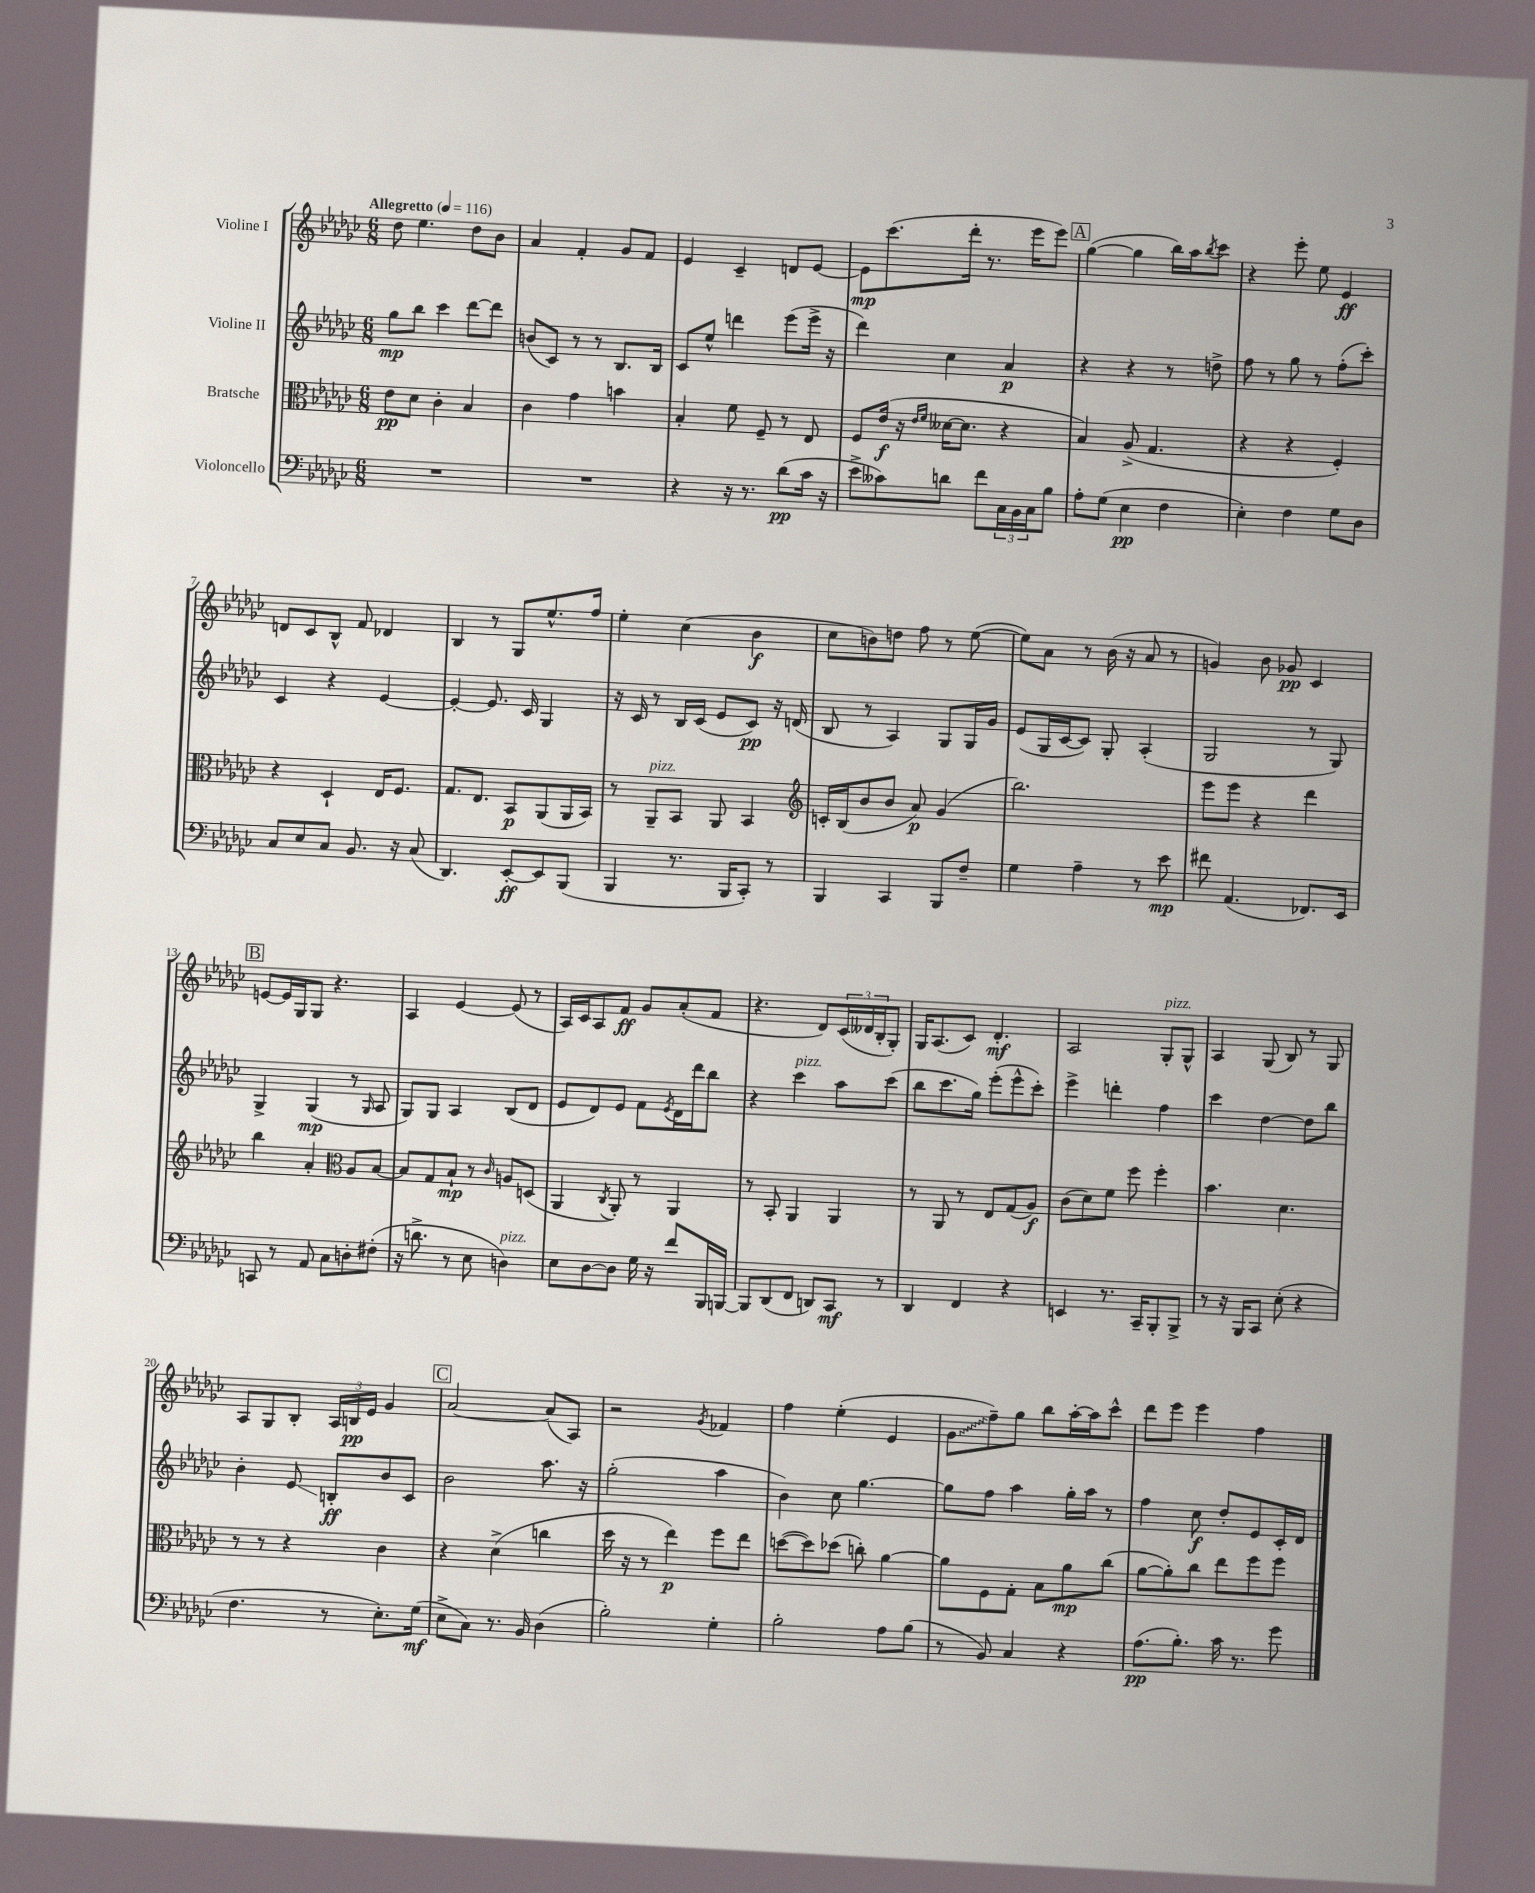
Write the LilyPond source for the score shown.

<<
\new StaffGroup <<
\new Staff = "s0" \with { instrumentName = "Violine I" } {
    \clef treble \key ges \major \numericTimeSignature \time 6/8 \tempo "Allegretto" 4 = 116
    des''8 ees''4. des''8 bes'8 |
    aes'4 f'4-. ges'8 f'8 |
    ees'4 ces'4-- d'8 ees'8~ |
    ees'8\mp ces'''8.( des'''16-. r8. ees'''16 ees'''8) |
    \mark \markup { \box "A" } ges''4~( ges''4 bes''16) aes''16 \acciaccatura { bes''8 } ces'''8 |
    r4 ees'''8-. ees''8 ees'4\ff |
    d'8 ces'8 bes8-^ f'8 des'4 |
    bes4 r8 ges8 ees''8.-^ f''16 |
    ees''4-. ces''4( bes'4\f |
    ces''8 b'8) d''8 f''8 r8 ees''8~( |
    ees''8) aes'8 r8 bes'16( r16 aes'8 r8 |
    g'4) bes'8 ges'8\pp ces'4 |
    \mark \markup { \box "B" } e'8~ e'16 ges16 ges8 r4. |
    aes4 ees'4~ ees'8( r8 |
    aes16) ces'16 aes8 f'8\ff ges'8 aes'8-.( f'8 |
    r4. des'8) \tuplet 3/2 { ces'16( deses'16 bes16-. } ges8-.) |
    ges16 aes8.( ces'8) des'4.-.\mf |
    aes2 ges8-.^\markup { \italic "pizz." } ges8-^ |
    aes4 ges8( bes8) r8 ges8 |
    aes8 ges8 bes8-. \tuplet 3/2 { aes16 b16\pp ees'16 } ges'4 |
    \mark \markup { \box "C" } aes'2~ aes'8( aes8) |
    r2 \acciaccatura { ges'8 } fes'4 |
    f''4 ees''4-.( ees'4 |
    \once \override Glissando.style = #'zigzag ges'8\glissando f''8--) ges''8 bes''8 aes''16~-. aes''16 ces'''8-^ |
    des'''8 ees'''8 ees'''4 f''4 \bar "|." |
}
\new Staff = "s1" \with { instrumentName = "Violine II" } {
    \clef treble \key ges \major \numericTimeSignature \time 6/8
    ges''8\mp bes''8 ces'''4 des'''8~ des'''8 |
    b'8( ces'8) r8 r8 bes8. bes16 |
    ces'8 ees''8-^ d'''4 ees'''8( ees'''16-> r16 |
    des'''4) ces''4 aes'4\p |
    \mark \markup { \box "A" } r4 r4 r8 d''8-> |
    f''8 r8 ges''8 r8 f''8-.( ces'''8-.) |
    ces'4 r4 ees'4~ |
    ees'4~-. ees'8. ces'16 ges4 |
    r16 ces'16 r8 bes16 ces'16( ees'8 ces'8\pp) r16 d'16( |
    bes8 r8 aes4) ges8 ges16 ges'16 |
    ees'8( ges16 ces'16~ ces'8) ges8-. aes4-.( |
    ges2 r8 ges8) |
    \mark \markup { \box "B" } ges4-> ges4\mp( r8 \grace { ges16 } aes8 |
    ges8) ges8 aes4 bes8( des'8 |
    ees'8 des'8) ees'8 f'8 \acciaccatura { ees'8 } des'16 des'''16 bes''8 |
    r4 ces'''4^\markup { \italic "pizz." } aes''8 ces'''8( |
    bes''8 ces'''8. ges''16) ees'''8-.( ees'''8-^ ces'''8-.) |
    ees'''4-> d'''4-. f''4 |
    ces'''4 des''4~ des''8 bes''8 |
    bes'4-. ees'8\glissando b8-.\ff bes'8 ces'8 |
    \mark \markup { \box "C" } bes'2 aes''8. r16 |
    ges''2-.( aes''4 |
    bes'4) ces''8 ges''4.~ |
    ges''8 f''8 aes''4 ges''16-. aes''16 r8 |
    f''4 ces''8\f des''8-. ees'8 ces'16-. des'16 \bar "|." |
}
\new Staff = "s2" \with { instrumentName = "Bratsche" } {
    \clef alto \key ges \major \numericTimeSignature \time 6/8
    ees'8\pp des'8 ces'4-. bes4 |
    ces'4 ges'4 b'4 |
    bes4-. f'8 f8-- r8 ees8 |
    f8 ees'16\f( r16 \grace { ees'16 f'16 } deses'16~ deses'8. r4 |
    \mark \markup { \box "A" } bes4) aes8->( ges4. |
    r4 r4 f4-.) |
    r4 des4-! ees16 f8. |
    ges8. ees8. bes,8\p aes,8( aes,16 bes,16) |
    r8 aes,8--^\markup { \italic "pizz." } bes,8 aes,8 bes,4 |
    \clef treble c'16-. bes16( bes'8 bes'8 aes'8\p) ges'4( |
    bes''2.) |
    ees'''8 ees'''8 r4 des'''4 |
    \mark \markup { \box "B" } bes''4 aes'4-. \clef alto aes8 bes8~ |
    bes8 ges8 bes8-!\mp r8 \grace { ces'16 } a8 d8( |
    aes,4 \acciaccatura { ces8 } aes,8-.) r8 aes,4 |
    r8 bes,8-. aes,4 aes,4 |
    r8 aes,8 r8 ees8 ges8( aes8\f) |
    ces'8( des'8) f'8 f''8 f''4-. |
    bes'4. des'4. |
    r8 r8 r4 ces'4 |
    \mark \markup { \box "C" } r4 des'4->( c''4 |
    des''16 r16 r8 ees''4\p) f''8 ees''8 |
    d''8~( d''8) des''8( c''8-.) aes'4~ |
    aes'8 f8 ges8-. bes8 aes'8\mp ces''8( |
    aes'8~ aes'8-.) ces''8 ees''8 f''8 f''8 \bar "|." |
}
\new Staff = "s3" \with { instrumentName = "Violoncello" } {
    \clef bass \key ges \major \numericTimeSignature \time 6/8
    R2. |
    R2. |
    r4 r16 r8. des'8\pp( ces'16 r16 |
    ees'8-> ceses'8) d'8 f'8 \tuplet 3/2 { ces16 bes,16 ces16 } bes8 |
    \mark \markup { \box "A" } aes8-. ges8( ees4\pp f4 |
    ees4-.) f4 ges8 des8 |
    ces8 ees8 ces8 bes,8. r16 ces8( |
    des,4.) ees,8~-.\ff ees,8 bes,,8( |
    bes,,4 r8. bes,,16 ces,8-.) r8 |
    bes,,4 ces,4 bes,,8 f8-- |
    ges4 aes4-- r8 ees'8\mp |
    fis'8 aes,4.( fes,8.) ees,16 |
    \mark \markup { \box "B" } c,8 r8 aes,8 ces8 d8-. fis8-.( |
    r16 d'8.-> r8 ees8 d4^\markup { \italic "pizz." }) |
    ees8 des8~ des8 ges16 r16 f'8 bes,,16 b,,16~ |
    b,,8 des,8( f,8 d,8) ces,8\mf r8 |
    des,4 f,4 r4 |
    e,4 r8. ces,16-- bes,,8-. bes,,8-> |
    r8 r16 bes,,16 ces,8 ees8-.( r4 |
    f4. r8 ees8.-.) ges16\mf( |
    \mark \markup { \box "C" } ees8-> ces8) r8. bes,16 des4( |
    bes2-.) ges4-. |
    bes2-. aes8 bes8( |
    r8 bes,8) ces4 r4 |
    aes8.\pp( bes8.-.) ces'16 r8. ges'8 \bar "|." |
}
>>
>>
